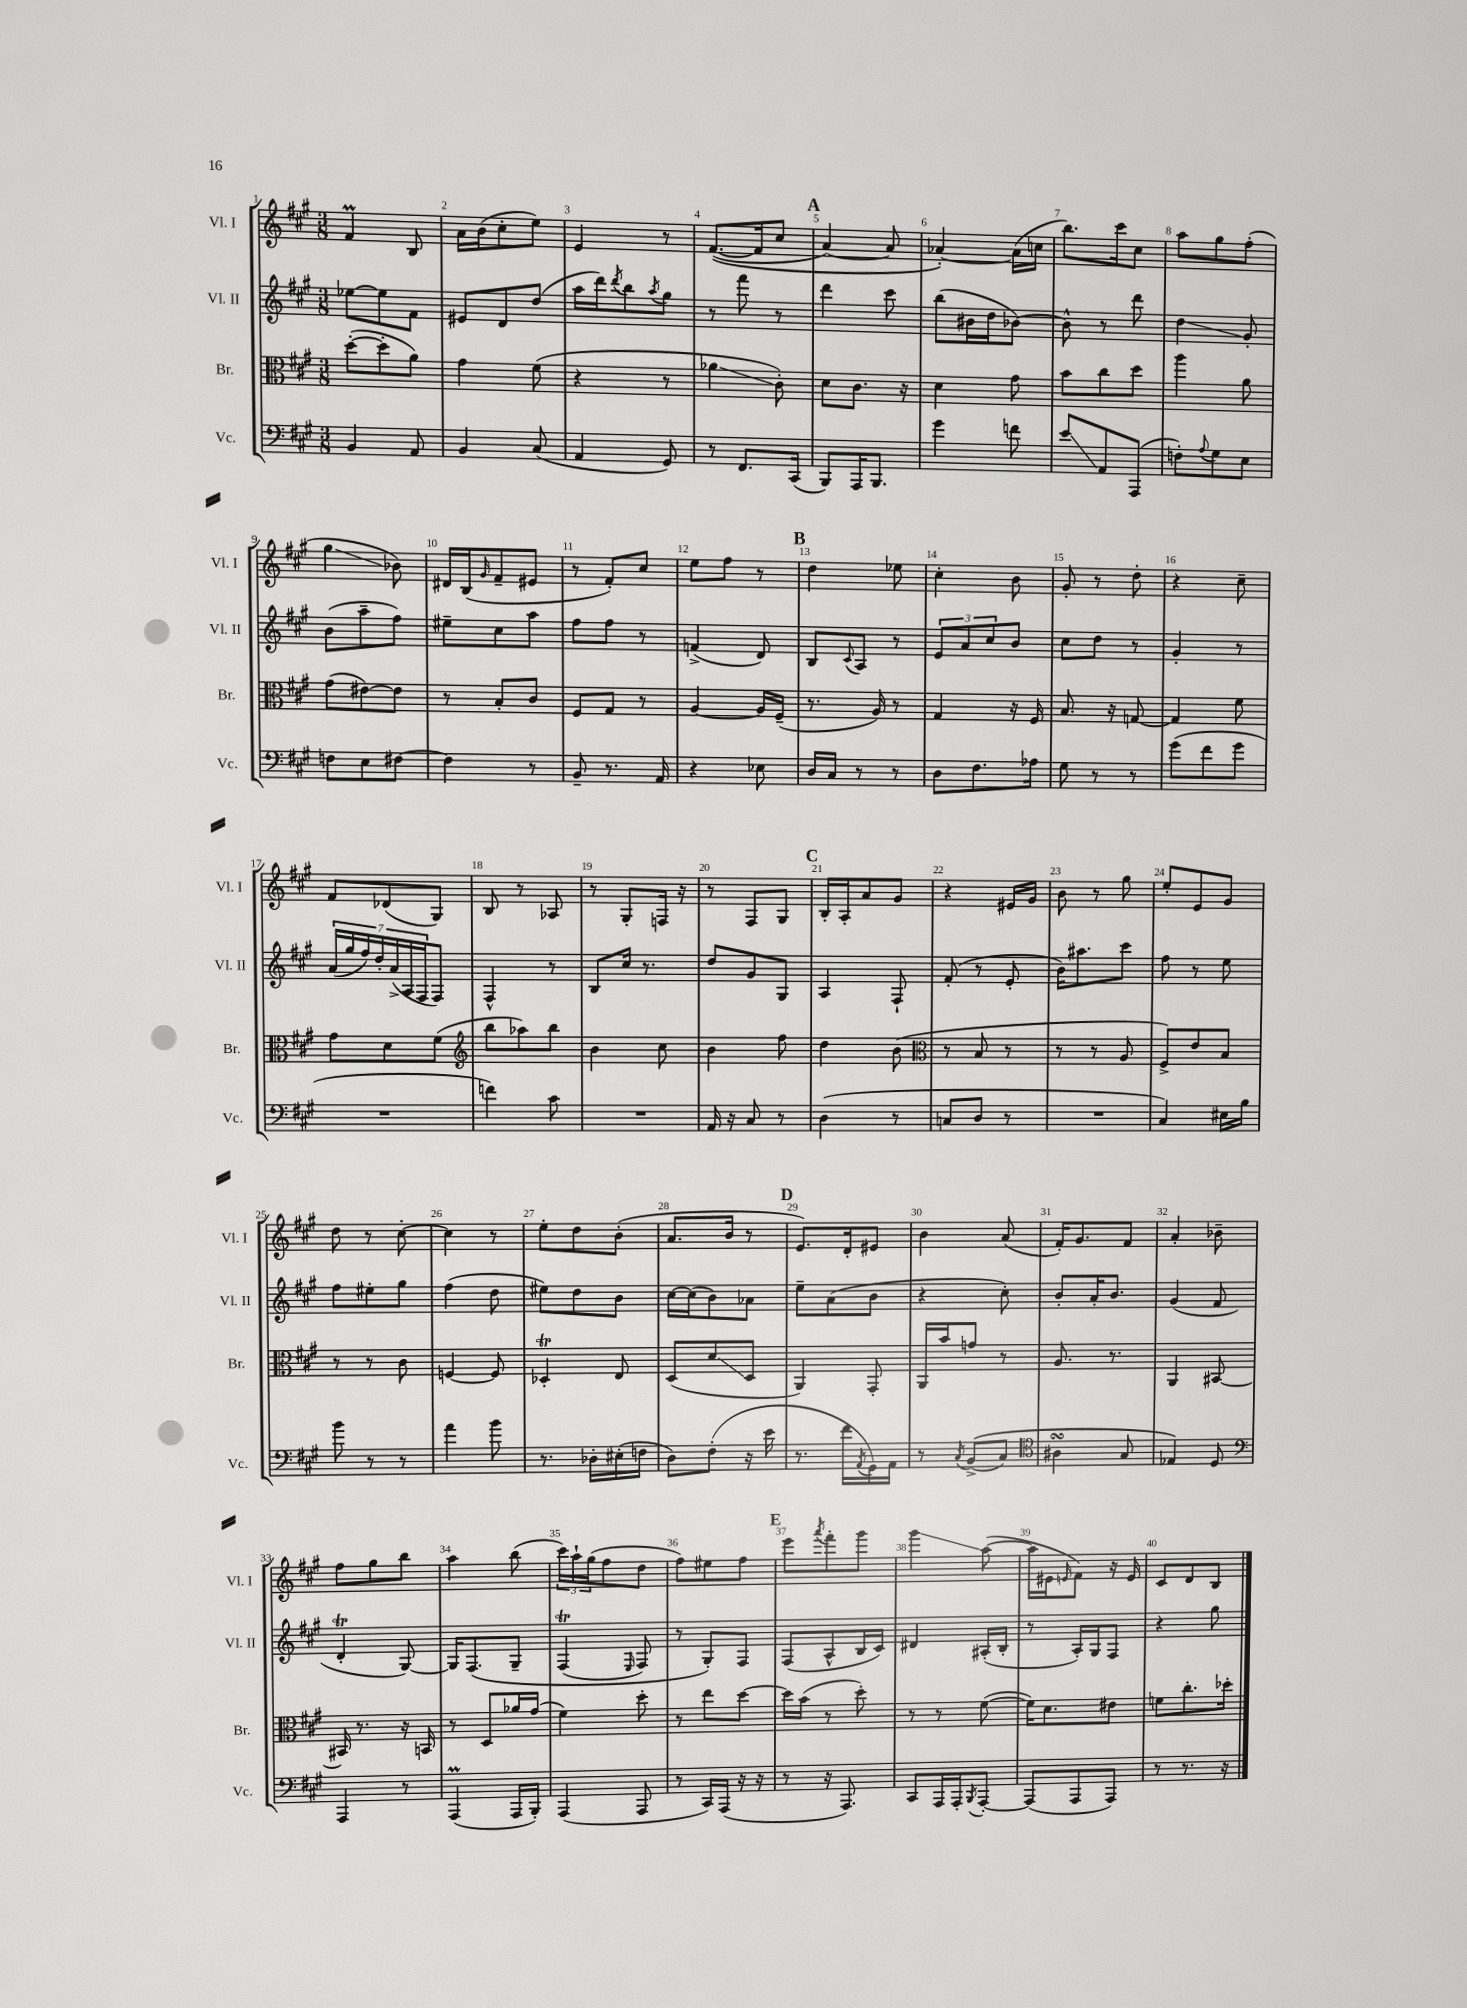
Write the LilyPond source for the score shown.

<<
\new StaffGroup <<
\new Staff = "s0" \with { instrumentName = "Vl. I" shortInstrumentName = "Vl. I" } {
    \clef treble \key a \major \numericTimeSignature \time 3/8
    fis'4\prall b8 |
    a'16 b'16( cis''8-. e''8) |
    e'4 r8 |
    fis'8.~(\( fis'16 cis''8 |
    \mark \markup { \bold "A" } a'4~) a'8 |
    aes'4~-.\) aes'16( c''16 |
    b''8.) cis'''16 cis''8 |
    a''8 gis''8 fis''8-.( |
    gis''4\glissando bes'8) |
    dis'16 b16( \grace { gis'16 } fis'8-- eis'8 |
    r8 fis'8-.) cis''8 |
    e''8 fis''8 r8 |
    \mark \markup { \bold "B" } d''4 ees''8 |
    cis''4-. b'8 |
    gis'8-. r8 d''8-. |
    r4 cis''8-- |
    fis'8 des'8( gis8) |
    b8 r8 aes8 |
    r8 gis8-. f16 r16 |
    r8 fis8 gis8 |
    \mark \markup { \bold "C" } b16-. a16-. a'8 gis'8 |
    r4 eis'16 gis'16 |
    b'8 r8 gis''8 |
    e''8-. e'8 gis'8 |
    d''8 r8 cis''8~-. |
    cis''4 r8 |
    e''8-. d''8 b'8-.( |
    a'8. b'16 r8 |
    \mark \markup { \bold "D" } e'8.) d'16-. eis'8 |
    b'4 a'8( |
    fis'16-.) gis'8. fis'8 |
    a'4-. bes'8-- |
    fis''8 gis''8 b''8 |
    a''4 b''8( |
    \tuplet 3/2 { cis'''16) a''16-! gis''16( } fis''8 d''8 |
    fis''8) eis''8 fis''8 |
    \mark \markup { \bold "E" } e'''8 \acciaccatura { a'''8 } fis'''8-. gis'''8 |
    gis'''4\glissando a''8~( |
    a''16 eis'16 \grace { e'16 } fis'8) r16 e'16 |
    cis'8 d'8 b8 \bar "|." |
}
\new Staff = "s1" \with { instrumentName = "Vl. II" shortInstrumentName = "Vl. II" } {
    \clef treble \key a \major \numericTimeSignature \time 3/8
    ees''8~ ees''8 fis'8 |
    eis'8 d'8 d''8( |
    a''16 d'''16) \acciaccatura { d'''8 } b''8 \acciaccatura { a''8 } gis''8 |
    r8 fis'''8 r8 |
    \mark \markup { \bold "A" } d'''4 cis'''8 |
    b''8( bis'16 d''16 bes'8~) |
    bes'8-^ r8 d'''8 |
    d''4\glissando gis'8-. |
    b'8( a''8-- fis''8) |
    eis''8-- cis''8 a''8 |
    fis''8 fis''8 r8 |
    f'4->( d'8) |
    \mark \markup { \bold "B" } b8 \appoggiatura { cis'8 } a8 r8 |
    \tuplet 3/2 { e'8 a'8 cis''8 } b'8 |
    cis''8 d''8 r8 |
    gis'4-. r8 |
    \tuplet 7/4 { a'16( gis''16 fis''16) d''16-. a'16->( a16 fis16 } fis8) |
    fis4-^ r8 |
    b8 cis''16 r8. |
    d''8 gis'8 gis8 |
    \mark \markup { \bold "C" } a4 fis8-! |
    fis'8-.( r8 e'8-. |
    b'16) ais''8. cis'''8 |
    fis''8 r8 e''8 |
    fis''8 eis''8-. gis''8 |
    fis''4( d''8 |
    eis''8) d''8 b'8 |
    cis''16~ cis''16( b'8) aes'8 |
    \mark \markup { \bold "D" } e''8-- a'8( b'8 |
    r4 cis''8-.) |
    b'8-. a'16-. b'8. |
    gis'4( fis'8 |
    d'4-.\trill gis8~) |
    gis16 fis8.\( gis8-- |
    fis4\trill( \grace { e16 } fis8) |
    r8 gis8-.\) fis8 |
    \mark \markup { \bold "E" } fis8( a8-^ b16 cis'16) |
    dis'4 ais16-.( b16-. |
    r8 a16-.) gis16 fis8 |
    r4 gis''8 \bar "|." |
}
\new Staff = "s2" \with { instrumentName = "Br." shortInstrumentName = "Br." } {
    \clef alto \key a \major \numericTimeSignature \time 3/8
    d''8~-.( d''8-. a'8) |
    gis'4 fis'8( |
    r4 r8 |
    aes'4\glissando cis'8-.) |
    \mark \markup { \bold "A" } d'8 cis'8. r16 |
    d'4 gis'8 |
    b'8 cis''8 d''8 |
    a''4 a'8 |
    gis'8( eis'8~) eis'8 |
    r8 b8-. cis'8 |
    fis8 gis8 r8 |
    a4~ a16 fis16--( |
    \mark \markup { \bold "B" } r8. a16) r8 |
    gis4 r16 fis16 |
    b8. r16 g8~ |
    g4 fis'8 |
    gis'8 d'8 fis'8( |
    \clef treble b''8 aes''8) b''8 |
    b'4 cis''8 |
    b'4 fis''8 |
    \mark \markup { \bold "C" } d''4 b'8( |
    \clef alto r8 b8 r8 |
    r8 r8 a8 |
    fis8->) e'8 b8 |
    r8 r8 cis'8 |
    f4~ f8 |
    des4-.\trill e8 |
    d8( d'8\glissando d8 |
    \mark \markup { \bold "D" } a,4) gis,8-. |
    a,16 b'16 g'8 r8 |
    a8. r8. |
    a,4 bis,8~ |
    bis,16 r8. r16 b,16 |
    r8 d8 aes'16 gis'16( |
    fis'4) d''8-. |
    r8 e''8 d''8~ |
    \mark \markup { \bold "E" } d''16 b'16( r8 d''8-.) |
    r8 r8 fis'8~( |
    fis'16) d'8. eis'8 |
    f'8 cis''8.-. des''16-. \bar "|." |
}
\new Staff = "s3" \with { instrumentName = "Vc." shortInstrumentName = "Vc." } {
    \clef bass \key a \major \numericTimeSignature \time 3/8
    b,4 a,8 |
    b,4 cis8( |
    a,4 gis,8) |
    r8 fis,8. cis,16( |
    \mark \markup { \bold "A" } b,,8) a,,16 b,,8. |
    gis'4 f'8 |
    e'8\glissando a,8 a,,8( |
    f8-.) \appoggiatura { a8 } gis8 e8 |
    f8 e8 fis8~ |
    fis4 r8 |
    b,8-- r8. a,16 |
    r4 ees8 |
    \mark \markup { \bold "B" } d16 cis16 r8 r8 |
    d8 fis8. aes16 |
    gis8 r8 r8 |
    gis'8( fis'8 gis'8 |
    R4. |
    f'4) cis'8 |
    R4. |
    a,16 r16 cis8 r8 |
    \mark \markup { \bold "C" } d4( r8 |
    c8 d8 r8 |
    R4. |
    cis4) eis16 b16 |
    b'8 r8 r8 |
    a'4 b'8 |
    r8. des16-. eis16-.( f16 |
    d8) fis8-.( r16 e'16 |
    \mark \markup { \bold "D" } r8. fis'16 \acciaccatura { a,8 } gis,16) a,16 |
    r8 \acciaccatura { cis8 } b,8->(\( cis8) |
    \clef tenor ais4\turn gis8 |
    ees4\) d8 |
    \clef bass a,,4 r8 |
    a,,4\prall( a,,16 b,,16-.) |
    a,,4( a,,8 |
    r8 cis,16) a,,16( r16 r16 |
    \mark \markup { \bold "E" } r8 r16 a,,8.) |
    cis,8 a,,16 a,,16-. \acciaccatura { b,,8 } a,,8~-. |
    a,,8( a,,8 a,,8) |
    r8 r8. r16 \bar "|." |
}
>>
>>
\layout { \context { \Score \override BarNumber.break-visibility = ##(#f #t #t) barNumberVisibility = #all-bar-numbers-visible } }
